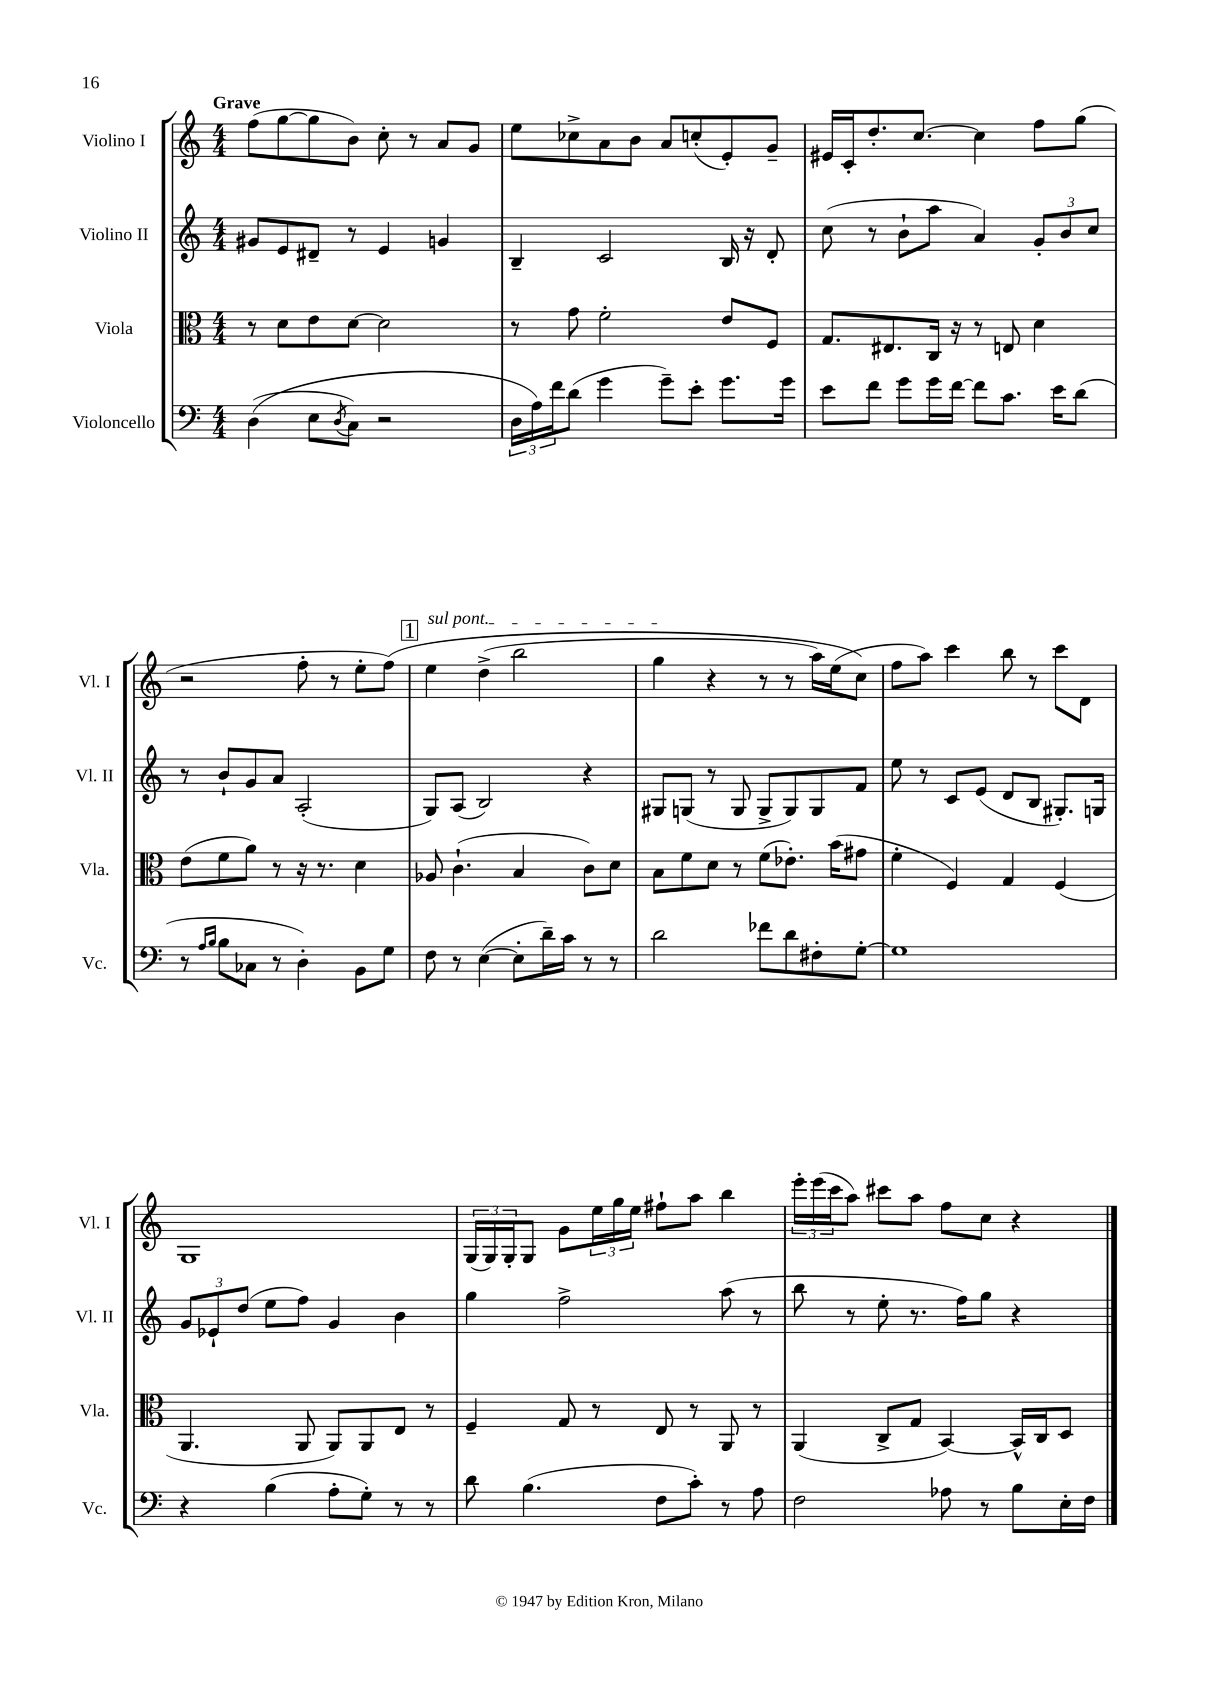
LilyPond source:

<<
\new StaffGroup <<
\new Staff = "s0" \with { instrumentName = "Violino I" shortInstrumentName = "Vl. I" } {
    \clef treble \key c \major \numericTimeSignature \time 4/4 \tempo "Grave"
    f''8( g''8~ g''8 b'8) c''8-. r8 a'8 g'8 |
    e''8 ces''8-> a'8 b'8 a'8 c''8-.( e'8-.) g'8-- |
    eis'16 c'16-. d''8.-. c''8.~ c''4 f''8 g''8( |
    r2 f''8-. r8 e''8-. f''8)\( |
    \mark \markup { \box "1" } \once \override TextSpanner.bound-details.left.text = \markup { \italic "sul pont." } e''4\startTextSpan d''4->( b''2 |
    g''4\stopTextSpan r4 r8 r8 a''16) e''16( c''8\) |
    f''8 a''8) c'''4 b''8 r8 c'''8 d'8 |
    g1 |
    \tuplet 3/2 { g16( g16) g16-. } g8 g'8 \tuplet 3/2 { e''16 g''16 e''16 } fis''8-! a''8 b''4 |
    \tuplet 3/2 { e'''16-. e'''16( c'''16 } a''8) cis'''8 a''8 f''8 c''8 r4 \bar "|." |
}
\new Staff = "s1" \with { instrumentName = "Violino II" shortInstrumentName = "Vl. II" } {
    \clef treble \key c \major \numericTimeSignature \time 4/4
    gis'8 e'8 dis'8-- r8 e'4 g'4 |
    b4-- c'2 b16 r16 d'8-. |
    c''8( r8 b'8-! a''8 a'4) \tuplet 3/2 { g'8-. b'8 c''8 } |
    r8 b'8-! g'8 a'8 a2-.( |
    \mark \markup { \box "1" } g8) a8( b2) r4 |
    gis8 g8( r8 g8 g8-> g8) g8 f'8 |
    e''8 r8 c'8 e'8( d'8 b8 gis8.-.) g16 |
    \tuplet 3/2 { g'8 ees'8-! d''8( } e''8 f''8) g'4 b'4 |
    g''4 f''2-> a''8( r8 |
    b''8 r8 e''8-. r8. f''16) g''8 r4 \bar "|." |
}
\new Staff = "s2" \with { instrumentName = "Viola" shortInstrumentName = "Vla." } {
    \clef alto \key c \major \numericTimeSignature \time 4/4
    r8 d'8 e'8 d'8~ d'2 |
    r8 g'8 f'2-. e'8 f8 |
    g8. eis8. c16 r16 r8 e8 d'4 |
    e'8( f'8 a'8) r8 r16 r8. d'4 |
    \mark \markup { \box "1" } aes8 c'4.-!( b4 c'8) d'8 |
    b8 f'8 d'8 r8 f'8( ees'8.-.) b'16( gis'8 |
    f'4-. f4) g4 f4( |
    a,4. a,8 a,8) a,8 e8 r8 |
    f4-- g8 r8 e8 r8 a,8 r8 |
    a,4( c8-> g8 b,4~) b,16-^ c16 d8 \bar "|." |
}
\new Staff = "s3" \with { instrumentName = "Violoncello" shortInstrumentName = "Vc." } {
    \clef bass \key c \major \numericTimeSignature \time 4/4
    d4(\( e8 \acciaccatura { d8 } c8) r2 |
    \tuplet 3/2 { d16 a16\) f'16 } d'8( g'4 g'8--) e'8-. g'8. g'16 |
    e'8 f'8 g'8 g'16 f'16~ f'8 c'8. e'16 d'8( |
    r8 \grace { a16 b16 } b8 ces8 r8 d4-.) b,8 g8 |
    \mark \markup { \box "1" } f8 r8 e4~( e8-. d'16--) c'16 r8 r8 |
    d'2 fes'8 d'8 fis8-. g8~-. |
    g1 |
    r4 b4( a8-. g8-.) r8 r8 |
    d'8 b4.( f8 c'8-.) r8 a8 |
    f2 aes8 r8 b8 e16-. f16 \bar "|." |
}
>>
>>
\layout { \context { \Score \remove "Bar_number_engraver" } }
